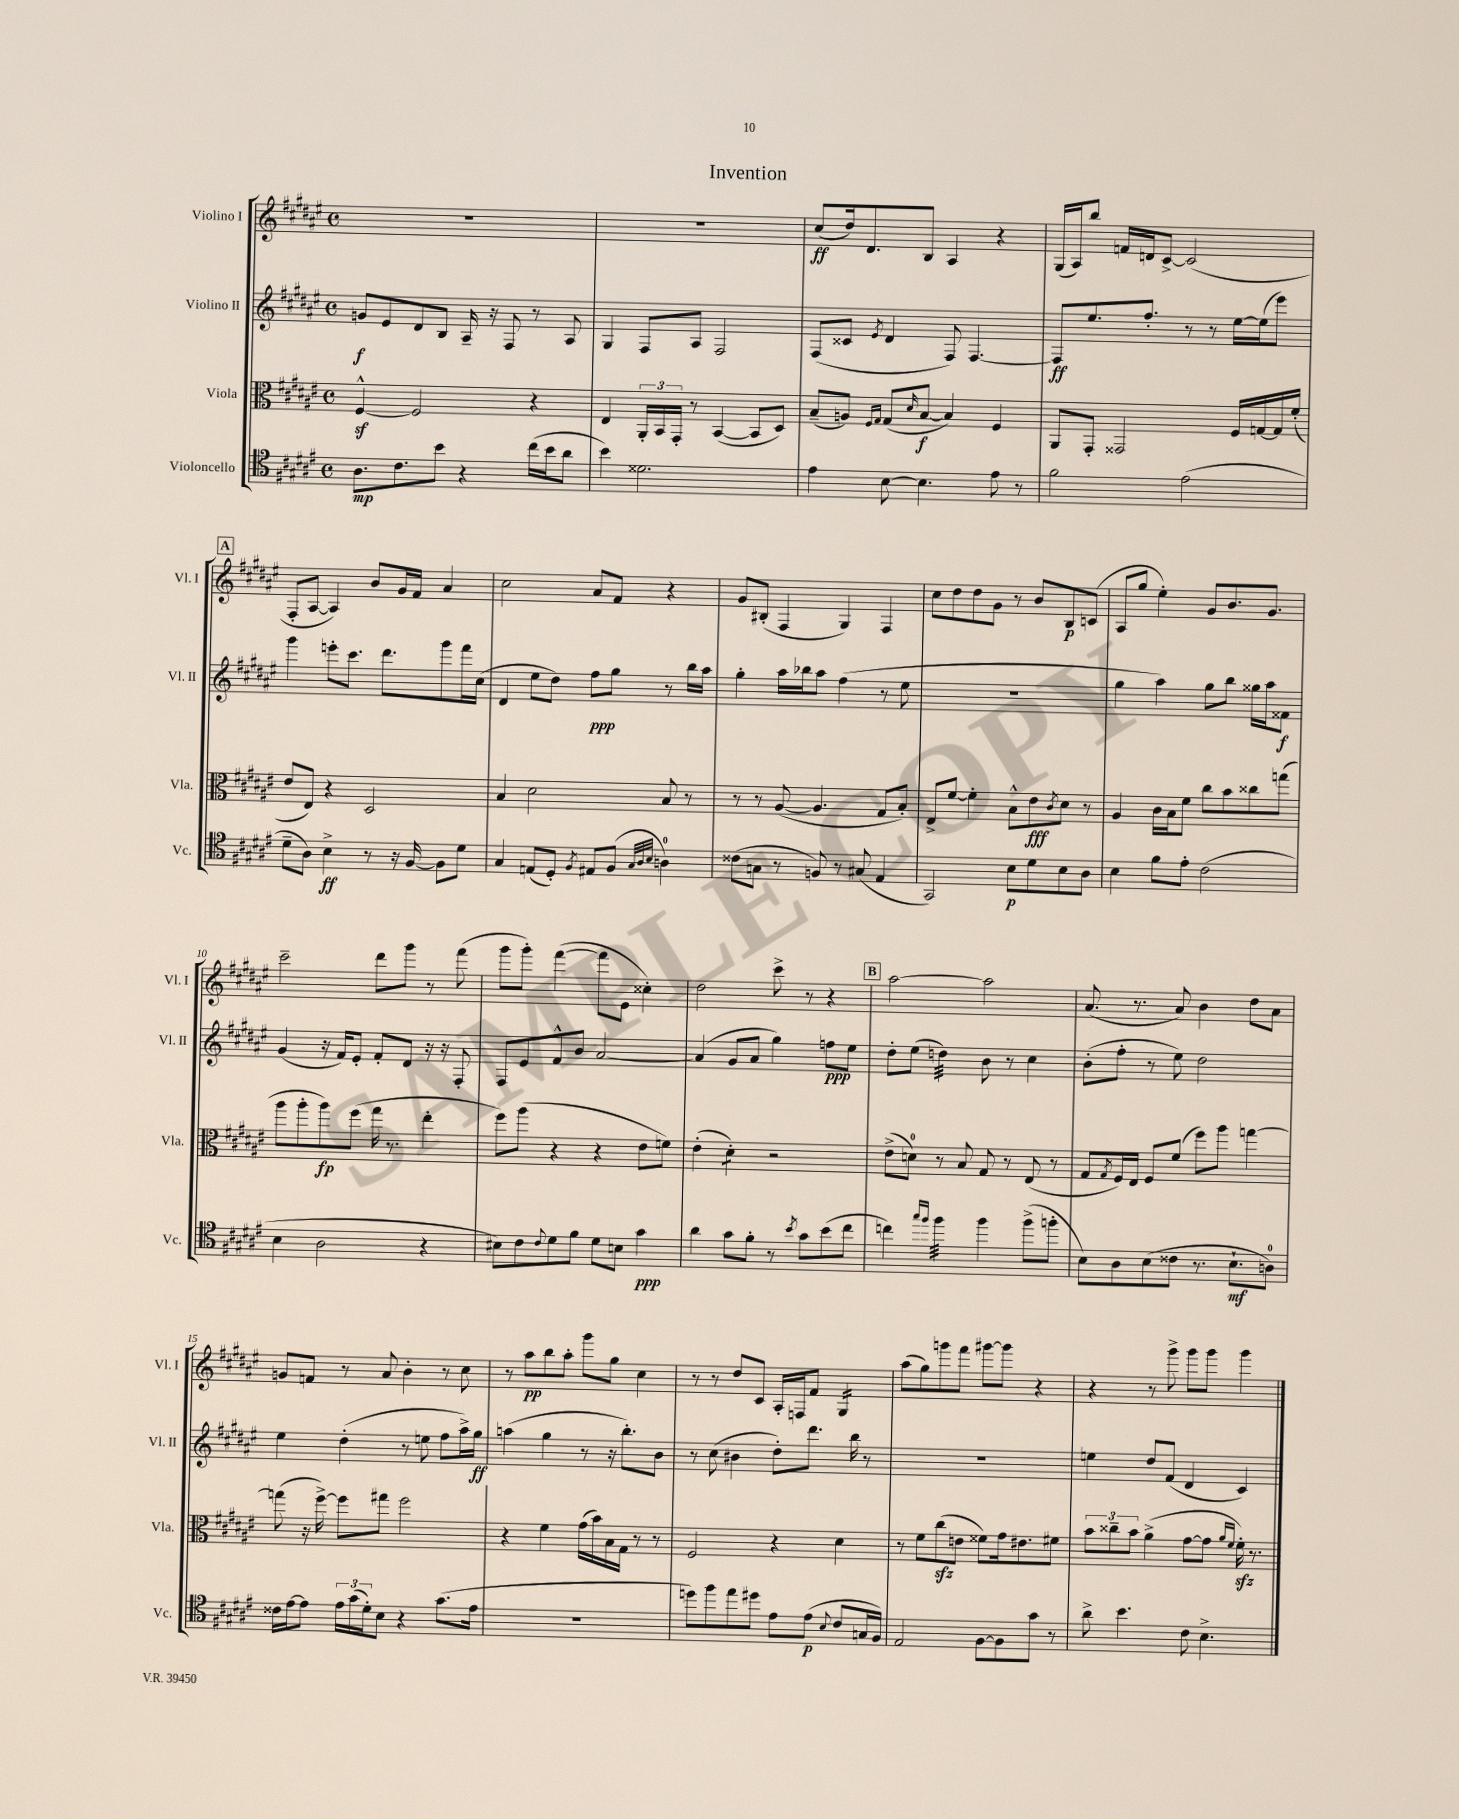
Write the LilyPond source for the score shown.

\header { title = "Invention" }
<<
\new StaffGroup <<
\new Staff = "s0" \with { instrumentName = "Violino I" shortInstrumentName = "Vl. I" } {
    \clef treble \key fis \major \defaultTimeSignature \time 4/4
    R1 |
    R1 |
    cis''8\ff( dis''16) dis'8. b8 ais4 r4 |
    gis16( ais16) b''8 f'16 d'16 cis'8~-> cis'2( |
    \mark \markup { \box "A" } fis8-. ais8~ ais4) b'8 gis'16 fis'16 ais'4 |
    cis''2 ais'8 fis'8 r4 |
    gis'8 bis8-.( fis4 gis4) fis4 |
    cis''8 dis''8 dis''8 gis'8 r8 b'8 b8\p c'8( |
    ais8 gis''8 eis''4-.) gis'8 b'8. gis'8. |
    cis'''2-- dis'''8 gis'''8 r8 fis'''8( |
    gis'''8 gis'''8-.) fis'''4~( fis'''8 eis'8 cisis''4-.) |
    dis''2 cis'''8-> r8 r4 |
    \mark \markup { \box "B" } ais''2~ ais''2 |
    ais'8.( r8. ais'8) b'4 dis''8 ais'8 |
    g'8 f'8 r8 ais'8 b'4-. r8 cis''8 |
    r8 ais''8\pp b''8 ais''8-. gis'''8 gis''8 cis''4 |
    r8 r8 dis''8 cis'8 ais16-. f16 fis'8 gis4:16 |
    ais''8( gis''8) g'''8 fis'''8 gis'''8~ gis'''8 r4 |
    r4 r8 gis'''8-> gis'''8 gis'''8 gis'''4 \bar "|." |
}
\new Staff = "s1" \with { instrumentName = "Violino II" shortInstrumentName = "Vl. II" } {
    \clef treble \key fis \major \defaultTimeSignature \time 4/4
    g'8\f eis'8 dis'8 b8 ais16-- r16 fis8 r8 ais8 |
    gis4 fis8 ais8 fis2 |
    fis8( cisis'8 \acciaccatura { eis'8 } dis'4 fis8) fis4.~ |
    fis8\ff eis''8. fis''8.-. r8 r8 eis''16~ eis''16( eis'''8) |
    \mark \markup { \box "A" } gis'''4 e'''8-. cis'''8. dis'''8. gis'''8 fis'''16 cis''16( |
    dis'4 eis''8 dis''8) fis''8\ppp gis''8 r8 b''16 ais''16 |
    gis''4-. ais''16 bes''16 ais''8 fis''4( r8 eis''8 |
    R1 |
    gis''4 ais''4) gis''8 b''8 gisis''16 ais''16 fisis'8\f |
    gis'4( r16 fis'16) eis'8-. fis'8-. dis'8 r16 r16 fis8-. |
    fis8 eis'8 fis'8-^ b'8 ais'2~ |
    ais'4( gis'8 ais'8 gis''4) f''8\ppp eis''8 |
    \mark \markup { \box "B" } dis''8-. eis''8( d''4:32) b'8 r8 cis''4 |
    b'8-.( fis''8-. r8 eis''8) dis''2 |
    eis''4 dis''4-.( r8 e''8 fis''8 ais''16->) gis''16\ff |
    a''4( gis''4 r8 r16 b''8.-.) b'8 |
    r8 cis''8( bis'4 dis''8-.) dis'''8. b''16 r8 |
    R1 |
    e''4 dis''8 fis'8( dis'4 cis'4) \bar "|." |
}
\new Staff = "s2" \with { instrumentName = "Viola" shortInstrumentName = "Vla." } {
    \clef alto \key fis \major \defaultTimeSignature \time 4/4
    fis4~-^\sf fis2 r4 |
    eis4 \tuplet 3/2 { ais,16-. b,16 gis,16-. } r8 b,4~( b,8 dis8) |
    b8--( a8) \grace { fis16 gis16 } gis8( \grace { dis'16 } b8~\f b4) fis4 |
    ais,8 gis,8-. gisis,2 fis16 g16~ g16 fis'16-.( |
    \mark \markup { \box "A" } eis'8 eis8) r4 dis2 |
    b4 dis'2 b8 r8 |
    r8 r8 ais8~( ais4. gis8 b8-.) |
    eis8-> fis'8~ fis'4-. b8-^ eis'8\fff \acciaccatura { cis'8 } dis'8 r8 |
    ais4 cis'16 b16 fis'8 cis''8 b'8 cisis''8 g''8( |
    ais''8 ais''8-. ais''8\fp) fis''8( gis''16 r8. eis''4-. |
    fis''8) ais''8( r4 r4 eis'8 f'8) |
    eis'4-.( dis'4:8-.) r2 |
    \mark \markup { \box "B" } eis'8->( d'8-0) r8 b8 gis8 r8 eis8( r8 |
    gis8 \acciaccatura { gis8 } fis16) eis16 fis8 fis'8( fis''8) ais''8 g''4~ |
    g''8( r16 fis''16~->) fis''8 gis''8 fis''2 |
    r4 fis'4 gis'16( b'16) b16 gis16 r8 r8 |
    fis2 r4 dis'4 |
    r8 fis'8 cis''8\sfz( e'8 fisis'8) gis'16 eis'8. fis'8 |
    \tuplet 3/2 { b'8 cisis''8-- b'8 } ais'4->( gis'8~ gis'8 \grace { ais'16 fis'16 } fis'16-.\sfz) r8. \bar "|." |
}
\new Staff = "s3" \with { instrumentName = "Violoncello" shortInstrumentName = "Vc." } {
    \clef tenor \key fis \major \defaultTimeSignature \time 4/4
    ais8.\mp cis'8. b'8 r4 cis''16( b'16 ais'8 |
    b'4) disis'2. |
    eis'4 b8~ b4. eis'8 r8 |
    fis'2 eis'2( |
    \mark \markup { \box "A" } dis'8-- ais8) b4->\ff r8 r16 fis16~ fis8 dis'8 |
    gis4 e8( dis8-.) \acciaccatura { fis8 } eis8 fis8( \grace { gis32 ais32 b32 } a4-0) |
    cisis'8( g8 r8 f8) r8 gis8( eis4 |
    gis,2) b8\p dis'8 b8 ais8 |
    b4 fis'8 eis'8-. cis'2( |
    b4 ais2 r4 |
    bis8) cis'8 \appoggiatura { cis'8 } dis'8 fis'8 dis'8 b8 gis'4\ppp |
    ais'4 gis'8 fis'8-. r8 \acciaccatura { b'8 } gis'8 b'8( cis''8 |
    \mark \markup { \box "B" } c''4) \grace { gis''16 fis''16 } fis''4:32 fis''4 fis''8->( f''8-. |
    b8) ais8 b8( cisis'8 r8. b8.-!\mf a8-0) |
    cisis'16 eis'16~ eis'8 \tuplet 3/2 { eis'16 gis'16( dis'16-.) } b8 r4 gis'8.( eis'16 |
    R1 |
    d''8) fis''8 eis''8 dis''8 eis'8 eis'8\p( \appoggiatura { b8 } cis'8 g16 fis16) |
    eis2 fis8~ fis8 gis'8 r8 |
    ais'8-> b'4. cis'8 b4.-> \bar "|." |
}
>>
>>
